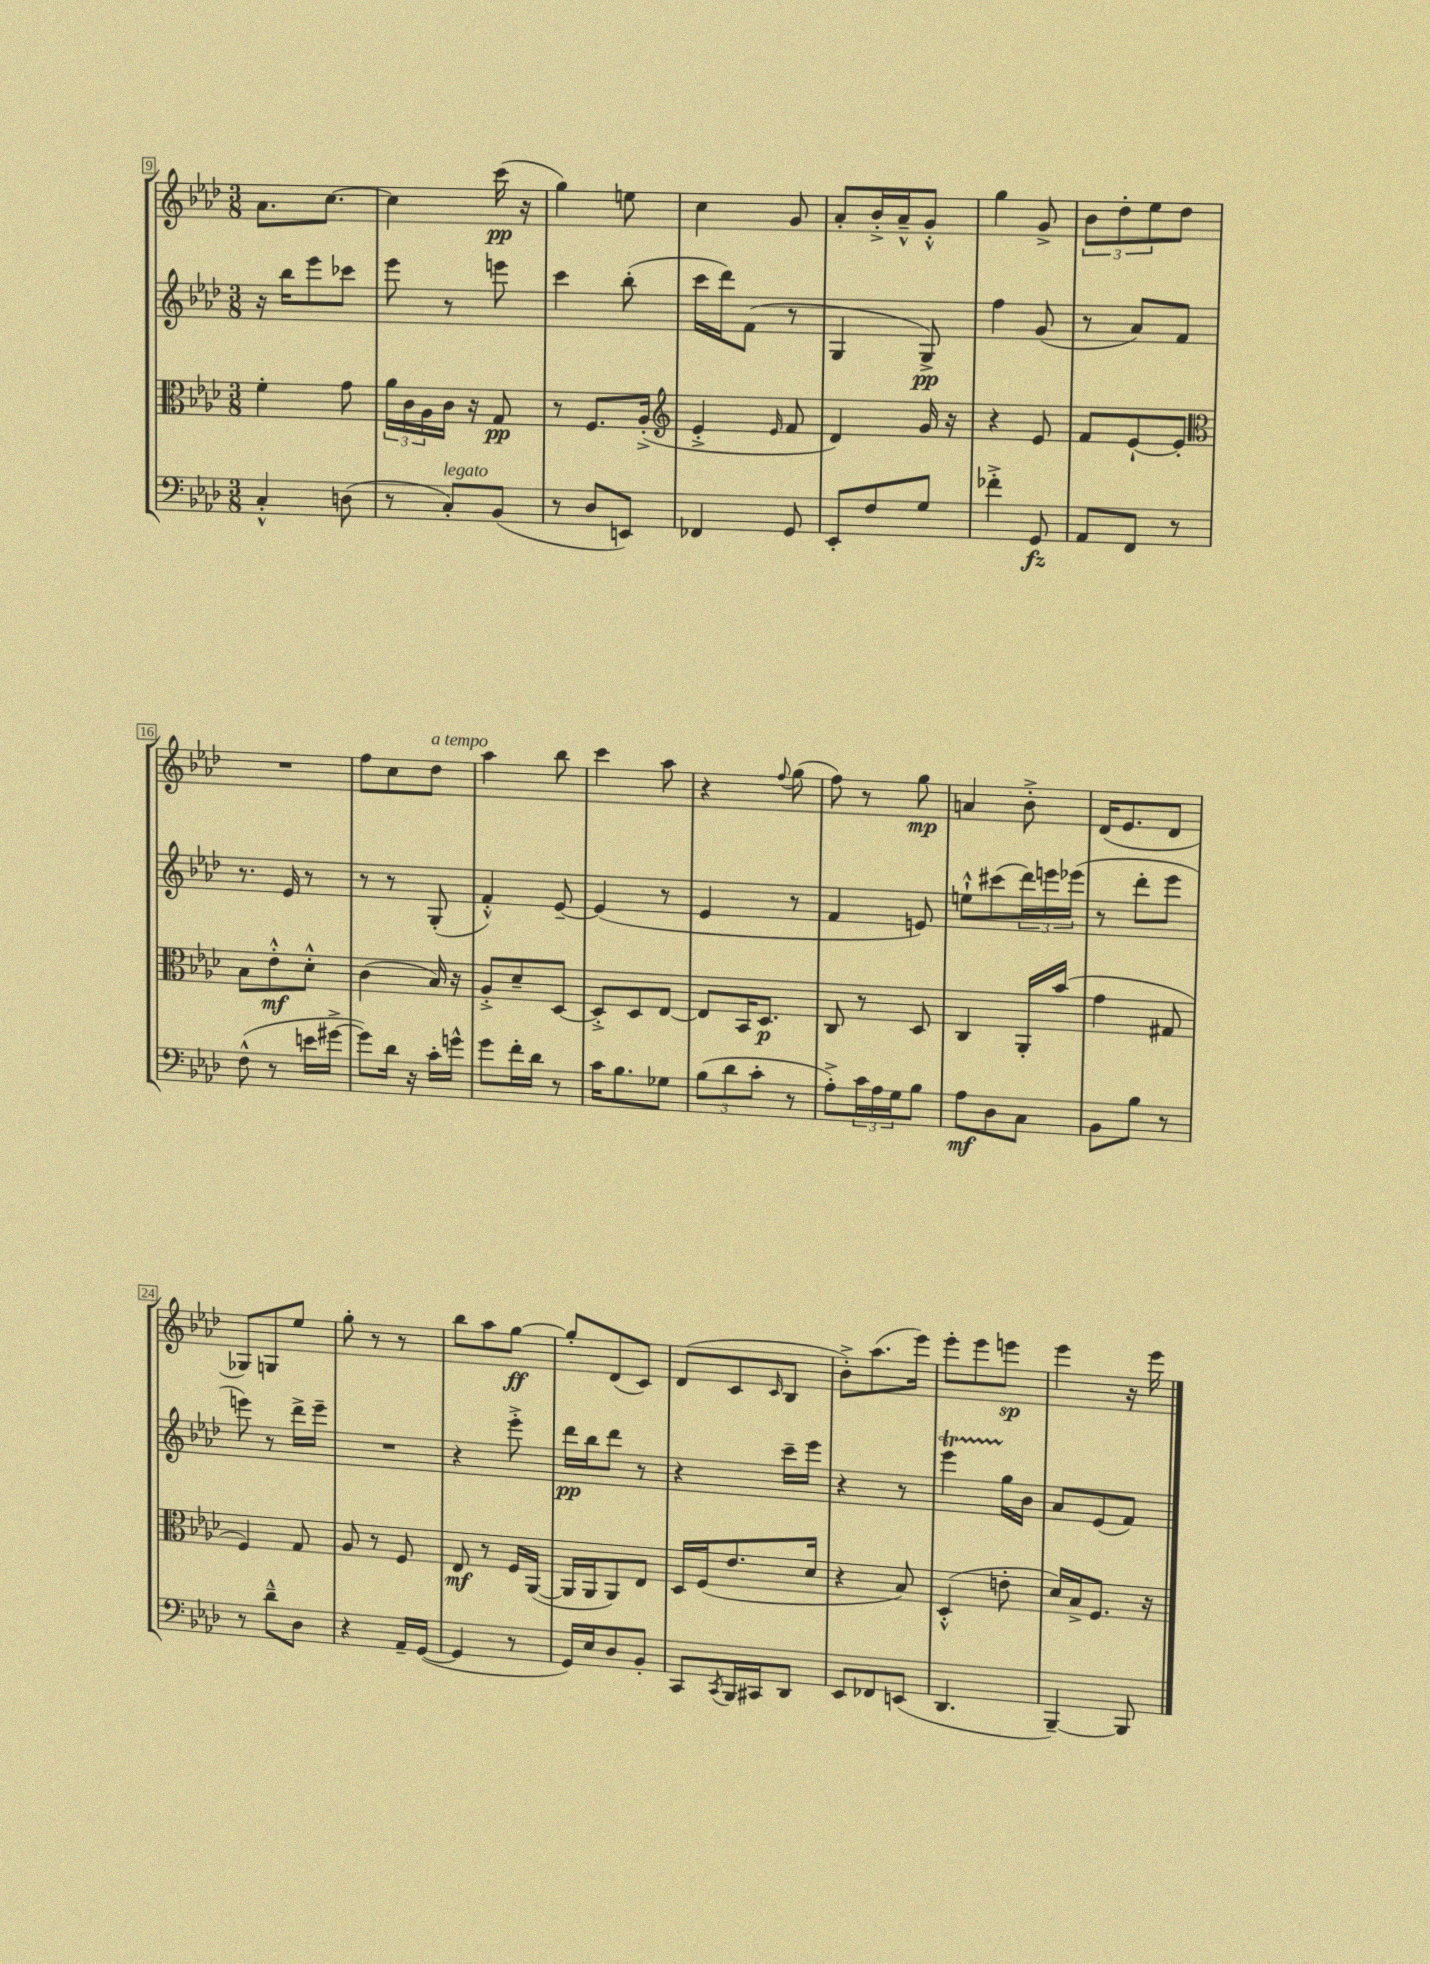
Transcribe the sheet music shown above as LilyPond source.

<<
\new StaffGroup <<
\new Staff = "s0" {
    \clef treble \key aes \major \numericTimeSignature \time 3/8
    aes'8. c''8.~ |
    c''4 c'''16\pp( r16 |
    g''4) e''8 |
    c''4 g'8 |
    aes'8-. bes'16-.-> aes'16---^ g'8-.-^ |
    g''4 g'8-> |
    \tuplet 3/2 { bes'8 des''8-. ees''8 } des''8 |
    R4. |
    f''8 c''8 des''8^\markup { \italic "a tempo" } |
    aes''4 bes''8 |
    c'''4 aes''8 |
    r4 \appoggiatura { f''8 } g''8( |
    f''8) r8 g''8\mp |
    a'4 bes'8-.-> |
    des'16( ees'8. des'8 |
    ges8) g8 ees''8 |
    g''8-. r8 r8 |
    bes''8 aes''8 g''8~\ff |
    g''8-. des'8( c'8) |
    des'8( c'8 \grace { c'16 } bes8 |
    bes'8-.->) aes''8.( ees'''16) |
    ees'''8-. ees'''8 e'''8\sp |
    ees'''4 r16 ees'''16 \bar "|." |
}
\new Staff = "s1" {
    \clef treble \key aes \major \numericTimeSignature \time 3/8
    r16 bes''16 ees'''8 ces'''8 |
    ees'''8 r8 e'''8 |
    c'''4 bes''8-.( |
    c'''16 des'''16) f'8( r8 |
    g4 g8->\pp) |
    f''4 g'8( |
    r8 aes'8) f'8 |
    r8. ees'16 r8 |
    r8 r8 g8-.( |
    f'4-.-^) ees'8~-- |
    ees'4( r8 |
    ees'4 r8 |
    f'4 e'8) |
    e''8-!-^ cis'''8( \tuplet 3/2 { des'''16) e'''16 ees'''16( } |
    r8 des'''8-. ees'''8 |
    e'''8) r8 des'''16-> e'''16-- |
    R4. |
    r4 ees'''8-.-> |
    des'''16\pp bes''16 des'''8 r8 |
    r4 c'''16-- ees'''16 |
    r4 r8 |
    ees'''4\startTrillSpan g''16\stopTrillSpan bes'16 |
    aes'8 ees'8( f'8) \bar "|." |
}
\new Staff = "s2" {
    \clef alto \key aes \major \numericTimeSignature \time 3/8
    f'4-. g'8 |
    \tuplet 3/2 { aes'16 c'16 aes16 } c'16 r16 g8\pp |
    r8 f8. aes16-.->( |
    \clef treble ees'4-.-> \grace { ees'16 } f'8 |
    des'4) g'16 r16 |
    r4 ees'8 |
    f'8 ees'8~-! ees'8-. |
    \clef alto bes8 ees'8-.-^\mf des'8-.-^ |
    c'4( bes16) r16 |
    aes8-.-> des'8-- des8~ |
    des8-.-> des8 ees8~ |
    ees8 bes,16 des8.\p |
    c8 r8 des8 |
    c4 aes,16-. bes'16( |
    g'4 gis8 |
    f4) g8 |
    aes8 r8 f8 |
    ees8\mf r8 f16 aes,16~( |
    aes,16 aes,16 aes,8) ees8 |
    des16 f16( ees'8. des'16 |
    r4 bes8) |
    des4-.-^( e'8-. |
    des'16) bes16-> f8. r16 \bar "|." |
}
\new Staff = "s3" {
    \clef bass \key aes \major \numericTimeSignature \time 3/8
    c4-.-^ d8( |
    r8 c8-.^\markup { \italic "legato" }) bes,8( |
    r8 des8 e,8) |
    fes,4 g,8 |
    ees,8-. f8 g8 |
    fes'4-.-> g,8\fz |
    aes,8 f,8 r8 |
    f8-^( r8 e'16 gis'16~-> |
    gis'8) des'16 r16 c'16-. g'16-^ |
    g'8 f'16-. des'16 r8 |
    c'16 bes8. ges8 |
    \tuplet 3/2 { bes8( des'8 c'8-. } r8 |
    aes8-.->) \tuplet 3/2 { c'16 aes16 g16 } bes8 |
    aes8\mf des8 c8 |
    bes,8 bes8 r8 |
    r8 des'8---^ des8 |
    r4 aes,16-- g,16~( |
    g,4 r8 |
    g,16) ees16 des8 bes,8-. |
    c,8 \acciaccatura { c,8 } bes,,16 cis,16 des,8 |
    ees,8 fes,8 e,8( |
    des,4. |
    bes,,4~--) bes,,8 \bar "|." |
}
>>
>>
\layout { \context { \Score currentBarNumber = #9 \override BarNumber.stencil = #(make-stencil-boxer 0.1 0.3 ly:text-interface::print) } }
